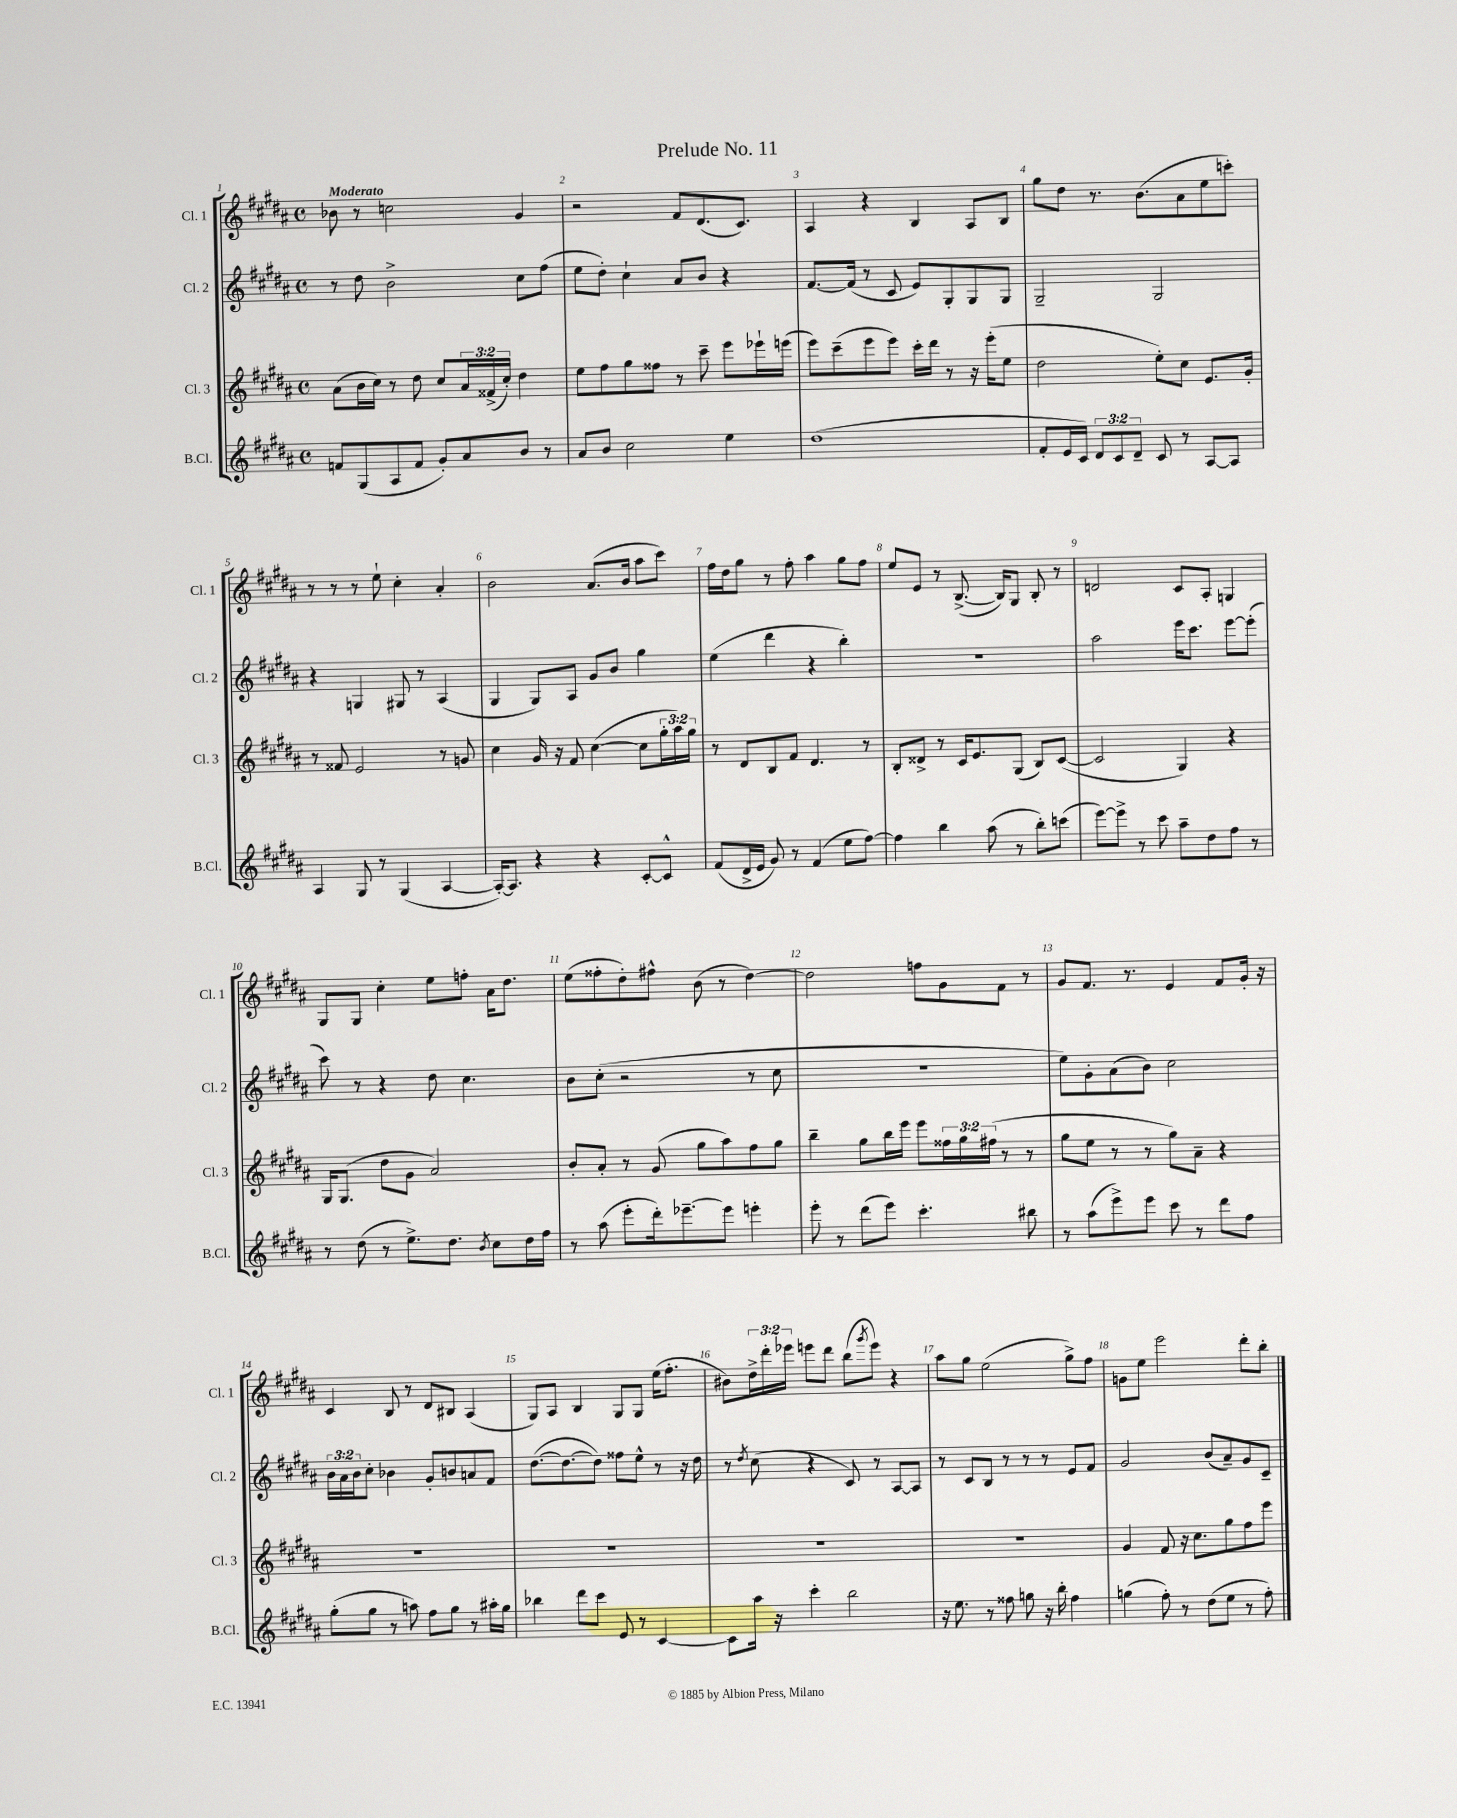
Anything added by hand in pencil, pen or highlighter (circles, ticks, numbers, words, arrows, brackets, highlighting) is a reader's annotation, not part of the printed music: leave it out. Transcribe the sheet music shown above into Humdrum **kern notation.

**kern	**kern	**kern	**kern
*part4	*part3	*part2	*part1
*staff4	*staff3	*staff2	*staff1
*I"B.Cl.	*I"Cl. 3	*I"Cl. 2	*I"Cl. 1
*I'B.Cl.	*I'Cl. 3	*I'Cl. 2	*I'Cl. 1
*clefG2	*clefG2	*clefG2	*clefG2
*k[f#c#g#d#a#]	*k[f#c#g#d#a#]	*k[f#c#g#d#a#]	*k[f#c#g#d#a#]
*M4/4	*M4/4	*M4/4	*M4/4
*met(c)	*met(c)	*met(c)	*met(c)
=1	=1	=1	=1
!	!	!	!LO:TX:a:B:t=Moderato
8fn/L	(8a#\L	8r	8b-X\
(8G#/	16b\L	8dd#\	8r
.	16cc#\JJ)	.	.
8A#/	8r	2b^\	2ccn\
8f/J	8dd#\	.	.
8g#'/L)	8cc#/L	.	.
8a#/	24a#/L	.	.
.	(24f##X^/	.	.
.	24cc#'/JJ)	.	.
8b/J	4dd#\	8cc#\L	4g#/
8r	.	(8ff#\J	.
=2	=2	=2	=2
8a#/L	8ee\L	8ee\L	2r
8b/J	8ff#\	8dd#'\J)	.
2cc#\	8gg#\	4cc#`\	.
.	8ff##X\J	.	.
.	8r	8a#/L	8f#/L
.	8ccc#~\	8b/J	(8.d#/
4ee\	8eee\L	4r	.
.	.	.	8.c#/J)
.	16eee-X`\L	.	.
.	(16eeen\JJ	.	.
=3	=3	=3	=3
(1dd#	8eee\L)	[8.f#/L	4A#/
.	(8ccc#~\	.	.
.	.	(16f#/Jk]	.
.	8eee\	8r	4r
.	8eee\J)	8c#/	.
.	16ccc#'\LL	8e/L)	4B/
.	16ddd#\JJ	.	.
.	8r	8G#'/	.
.	16r	8G#/	8A#/L
.	(16eee'\KL	.	.
.	8ee\J	8G#/J	8B/J
=4	=4	=4	=4
8f#'/L	2dd#\	2G#~/	8gg#\L
16e/L	.	.	8dd#\J
16c#/JJ)	.	.	.
12d#/L	.	.	8.r
12c#/	.	.	.
12d#~/J	.	.	.
.	.	.	(8.b\L
8c#/	8ee'\L)	2G#/	.
8r	8cc#\J	.	8a#\
[8A#/L	8.e/L	.	8ee\
8A#/J]	.	.	8cccn'\J)
.	16g#'/Jk	.	.
!!LO:LB:g=z
=5	=5	=5	=5
4A#/	8r	4r	8r
.	8f##X/	.	8r
8G#/	2e/	4Gn/	8r
8r	.	.	8ee`\
(4G#/	.	8G#X/	4cc#'\
.	.	8r	.
[4A#/	8r	(4A#/	4a#'/
.	8gn/	.	.
=6	=6	=6	=6
16A#'/KL_)	4cc#\	4G#/	2b\
8.A#/J]	.	.	.
4r	16g#/	8G#/L)	.
.	16r	.	.
.	8f#/	8A#/J	.
4r	([4cc#\	8g#/L	(8.a#/L
.	.	8b/J	.
.	.	.	16b/Jk
[8c#'/L	8cc#\L]	4gg#\	8aa#\L
8c#^^/J]	24gg#'\L	.	8ccc#\J)
.	24aa#\)	.	.
.	24gg#\JJ	.	.
=7	=7	=7	=7
(8f#/L	8r	(4ee\	16ff#\LL
.	.	.	16dd#\J
16d#^/L	8d#/L	.	8gg#\J
16e/JJ	.	.	.
8g#/)	8B/	4ddd#\	8r
8r	8f#/J	.	8ff#'\
(4f#/	4.d#/	4r	4aa#\
8ee\L	.	4bb'\)	8gg#\L
[8ff#\J)	8r	.	8ff#\J
=8	=8	=8	=8
4ff#\]	8B'/L	1r	8ee/L
.	8d##X^/J	.	8e/J
4bb\	8r	.	8r
.	16c#/KL	.	([8.B^/
.	8.e/	.	.
(8aa#\	.	.	.
.	.	.	16B/KL])
8r	(8G#/J	.	8G#/J
8bb'\L)	8B/L)	.	8B'/
(8cccn\J	([8c#/J	.	8r
=9	=9	=9	=9
[8eee\L)	2c#/]	2aa#\	2dn/
8eee^\J]	.	.	.
8r	.	.	.
8ccc#\	.	.	.
8aa#~\L	4G#/)	16eee\KL	8c#/L
.	.	8.ccc#\J	.
8dd#\	.	.	8A#'/J
8ff#\J	4r	[8eee\L	4Gn/
8r	.	(8eee'\J]	.
!!LO:LB:g=z
=10	=10	=10	=10
8r	16G#/KL	8ccc#\)	8G#/L
.	(8.G#/J	.	.
(8dd#\	.	8r	8G#/J
8r	8dd#\L	4r	4cc#'\
8.ee^\L)	8g#\J	.	.
.	2a#/)	8dd#\	8ee\L
8.dd#\J	.	.	.
.	.	4.cc#\	8ffn'\J
8qb/	.	.	.
8cc#\L	.	.	16a#\KL
.	.	.	8.dd#\J
16dd#\L	.	.	.
16ff#\JJ	.	.	.
=11	=11	=11	=11
8r	8b'/L	8b\L	(8ee\L
(8aa#\	8a#'/J	(8cc#'\J	8ff##X'\
8eee'\L	8r	2r	8dd#'\)
16ddd#'\k)	(8g#/	.	8ff#X^^\J
[8.eee-X~\	.	.	.
.	8gg#\L	.	(8b\
8eee-\J]	8aa#\)	.	8r
4eeen'\	8ff#\	8r	[4dd#\)
.	8gg#\J	8cc#\	.
=12	=12	=12	=12
8eee'\	4bb~\	1r	2dd#\]
8r	.	.	.
(8ddd#\L	8gg#\L	.	.
8eee\J)	16bb\L	.	.
.	16eee\JJ	.	.
4.ccc#'\	8eee\L	.	8ffn\L
.	24ff##X\L	.	8g#\
.	24gg#\	.	.
.	(24ff#X\JJ	.	.
.	8r	.	8f#\J
8bb#X\	8r	.	8r
=13	=13	=13	=13
8r	8gg#\L	8ee\L)	8g#/L
(8aa#\L	8ee\J	8g#'\	8.f#/J
8eee^\)	8r	(8a#\	.
.	.	.	8.r
8eee\J	8r	8b\J)	.
8ccc#\	8gg#\L)	2cc#\	4e/
8r	8a#~\J	.	.
8ddd#\L	4r	.	8f#/L
8ff#\J	.	.	16g#'/Jk
.	.	.	16r
!!LO:LB:g=z
=14	=14	=14	=14
(8gg#'\L	1r	24b\LL	4c#/
.	.	24a#\	.
.	.	24b\J	.
8gg#\J	.	8cc#'\J	.
8r	.	4b-X\	8B/
8aan\)	.	.	8r
8ff#\L	.	8g#'/L	8d#/L
8gg#\J	.	8bn/	8B#X/J
8r	.	8an/	(4A#/
16aa#X'\LL	.	8f#/J	.
16gg#\JJ	.	.	.
=15	=15	=15	=15
4bb-X\	1r	([8.dd#\L	8G#/L)
.	.	.	8A#/J
.	.	8.dd#\_	.
8ddd#\L	.	.	4B/
8ccc#\J	.	8dd#\J])	.
8e/	.	8ff##X\L	8G#/L
8r	.	8ee^^\J	8G#/J
[4c#/	.	8r	(16ee\KL
.	.	.	8.ff#'\J
.	.	16r	.
.	.	16dd#\	.
=16	=16	=16	=16
8c#\L]	1r	8r	8b#X\L)
.	.	8qdd#/	.
16aa#\Jk	.	(8cc#\	24dd#^\L
.	.	.	24ddd#'\
16r	.	.	.
.	.	.	24eee-X\JJ
4ccc#'\	.	4r	8eeen\L
.	.	.	8ddd#\J
2bb\	.	8c#/)	(8bb\L
.	.	.	8qggg#/
.	.	8r	8eee\J)
.	.	[8A#/L	4r
.	.	8A#/J]	.
=17	=17	=17	=17
16r	1r	8r	8aa#\L
8.ee\	.	.	.
.	.	8c#/L	8gg#\J
8r	.	8B/J	(2ee\
8ff##X\	.	8r	.
8ggn\	.	8r	.
16r	.	8r	.
16bb'\	.	.	.
4ff##\	.	8e/L	8gg#^\L)
.	.	8f#/J	8ff#\J
=18	=18	=18	=18
(4ggn\	4g#/	2g#/	8gn\L
.	.	.	8ee\J
8ff#'\)	8f#/	.	2eee\
8r	16r	.	.
.	8.cc#\L	.	.
(8dd#\L	.	(8b/L	.
8ee\J	8gg#\	8a#~/)	.
8r	8ff#\	8g#/	8ddd#'\L
8ff#'\)	8eee\J	8c#~/J	8bb'\J
==	==	==	==
*-	*-	*-	*-
